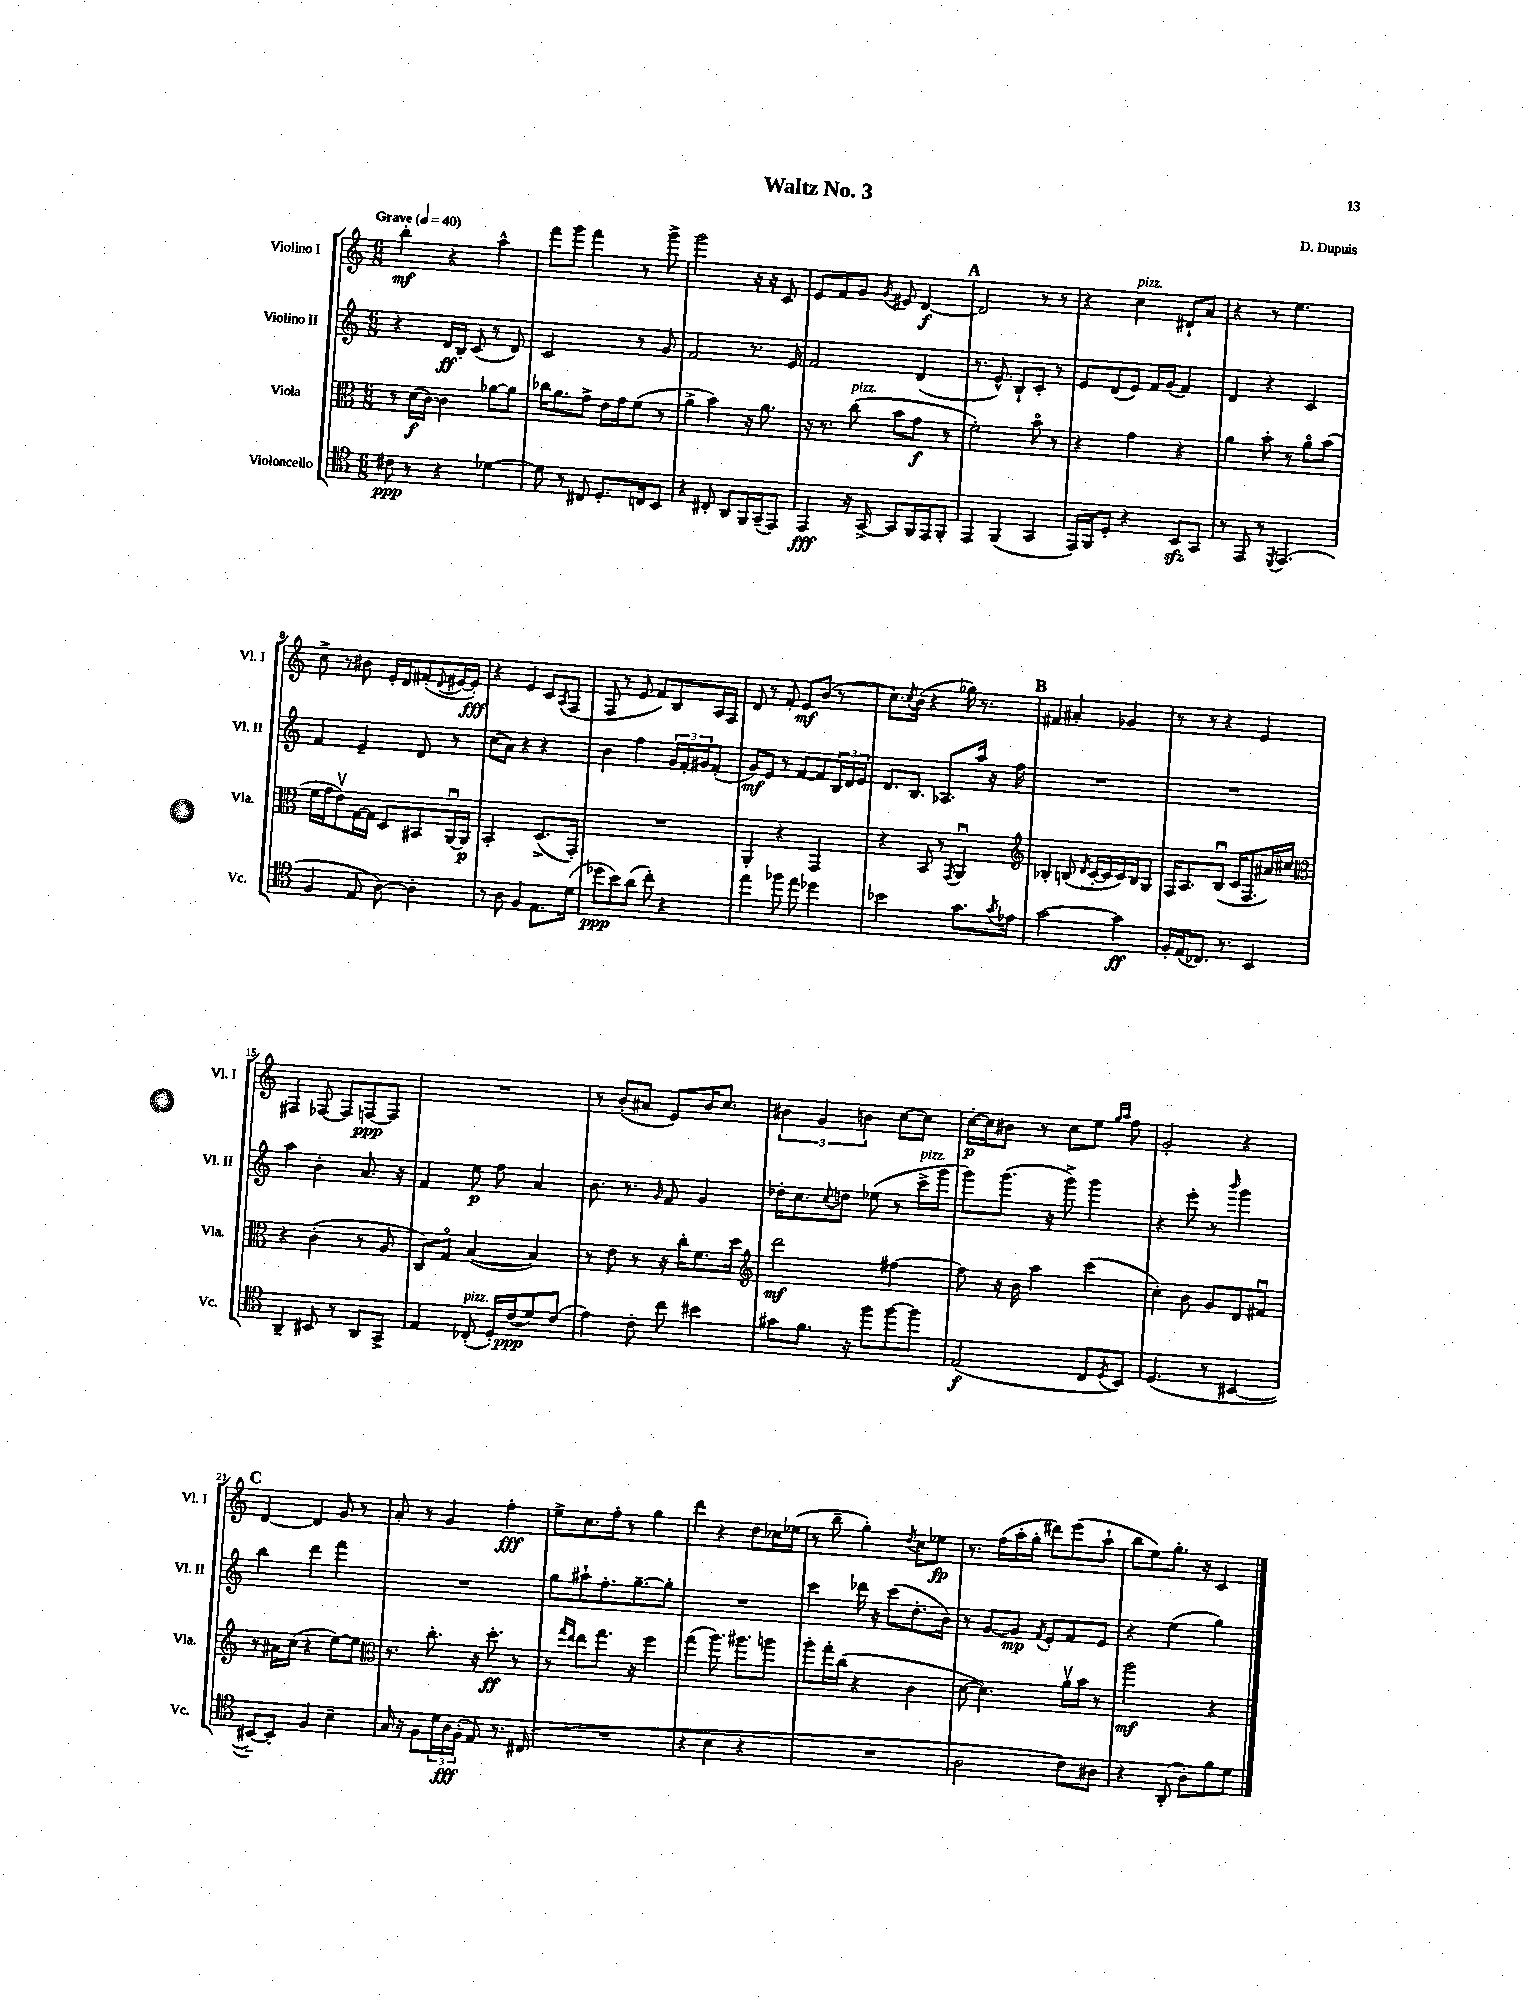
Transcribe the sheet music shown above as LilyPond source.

\header { title = "Waltz No. 3" composer = "D. Dupuis" }
<<
\new StaffGroup <<
\new Staff = "s0" \with { instrumentName = "Violino I" shortInstrumentName = "Vl. I" } {
    \clef treble \key c \major \numericTimeSignature \time 6/8 \tempo "Grave" 4 = 40
    b''4-.\mf r4 a''4-^ |
    f'''8 g'''8 f'''4 r8 g'''8-> |
    g'''2 r16 r16 c'8 |
    e'8 f'8 g'8 \acciaccatura { g'8 } eis'8 d'4~\f |
    \mark \markup { \bold "A" } d'2 r8 r8 |
    r4 c''4^\markup { \italic "pizz." } dis'8-! a'8 |
    r4 r8 e''4. |
    c''8-> r8 bis'8 e'16-. d'16 fis'8-.( \appoggiatura { d'8 } eis'16~ eis'16-.\fff) |
    r4 e'4 c'8 \acciaccatura { a8 } f8( |
    f8 r8 e'8 f'8) b8 a16 f16 |
    d'8 r8 f'8-. e'8\mf b'8( r8 |
    c''8.) \acciaccatura { c''8 } b'16( r4 ges''16) r8. |
    \mark \markup { \bold "B" } fis'4 ais'4-. ges'4 |
    r8 r8 r4 e'4 |
    fis4 fes8~ fes8 f8~\ppp f8 |
    R2. |
    r8 b'8-.( ais'8 e'8) b'16 c''8. |
    \tuplet 3/2 { bis'4 g'4 b'4 } c''8~ c''8 |
    c''16~-.\p c''16 bis'8 r8 c''8 e''8 \grace { g''16 a''16 } f''8 |
    g'2-. r4 |
    \mark \markup { \bold "C" } d'4~ d'4 g'8 r8 |
    a'8-. r8 g'4 f''4-.\fff |
    e''8-> c''8. f''16-. r8 g''4 |
    d'''4 r4 d''8 ces''16 ees''16( |
    r8 b''8-- g''4-.) \acciaccatura { d''8 } c''8 ees''8\fp |
    r8. f''16( a''16-. g''16-. dis'''8) e'''8( a''8-! |
    b''8 e''8) g''8.-. r16 c'4 \bar "|." |
}
\new Staff = "s1" \with { instrumentName = "Violino II" shortInstrumentName = "Vl. II" } {
    \clef treble \key c \major \numericTimeSignature \time 6/8
    r4 d'16\ff b16-. c'8( r8 d'8) |
    c'2 r8 g'8 |
    f'2 r8. e'16 |
    f'2 d'4( |
    \mark \markup { \bold "A" } r8. e'8.-^) b8-! c'8-. r8 |
    e'8 d'8( e'8) f'16 g'16( f'4) |
    d'4 r4 c'4 |
    f'4 e'4-- d'8 r8 |
    c''8( a'8) r4 r4 |
    b'4 f''4 \tuplet 3/2 { g'16 f'16-. gis'16 } f'8-.( |
    g'8\mf) e'8 r8 f'8~ f'8 \tuplet 3/2 { b16 d'16 e'16 } |
    d'8. b8. aes8. a''16 r16 f''16 |
    \mark \markup { \bold "B" } R2. |
    R2. |
    a''4 b'4-. a'8. r16 |
    f'4 e''8\p f''8 a'4 |
    b'8. r8. \grace { g'16 } f'8 g'4 |
    des''16-. c''8. \appoggiatura { c''8 } d''8 ees''8( r8 c'''16->^\markup { \italic "pizz." } g'''16 |
    g'''8) g'''8.( r16 g'''8->) g'''4 |
    r4 e'''8-. r8 \grace { b'''16 } g'''4 |
    \mark \markup { \bold "C" } b''4 d'''4 f'''4 |
    R2. |
    g''8 ais''8-! f''8.-. g''8.~-- g''8-. |
    R2. |
    c'''4 des'''16 r16 c'''8( d''8.-. b'16) |
    r8 g'8~ g'8\mp \acciaccatura { f'8 } e'8-. f'8 e'8 |
    r4 e''4( g''4) \bar "|." |
}
\new Staff = "s2" \with { instrumentName = "Viola" shortInstrumentName = "Vla." } {
    \clef alto \key c \major \numericTimeSignature \time 6/8
    r8 d'16\f( c'16~) c'4 aes'8~ aes'8 |
    ces''16 a'8. g'8-> e'16 g'16 f'8( r8 |
    a'4-> b'4) r16 a'8. |
    r16 r8. c''8^\markup { \italic "pizz." }( b'8 g'8\f r8 |
    \mark \markup { \bold "A" } f'2-.) b'8\flageolet r8 |
    r4 g'4 r4 |
    a'4 b'8-. r8 a'8\flageolet b'8( |
    f'16 g'16 e'8\upbow) g16~ g16 d8 bis,8 a,16~\downbow a,16\p |
    b,2-. d8.->( g,16-.) |
    R2. |
    a,4-. r4 g,4 |
    r4 b,8 r8 \acciaccatura { g,8 } a,4\downbow |
    \mark \markup { \bold "B" } \clef treble bes4-. b8( \acciaccatura { d'8 } c'16~-. c'16 c'16) b16 g8 |
    f16 a8. b8\downbow( c'16 f8. ais'16) cis''16 |
    \clef alto r4 c'4-.( r8 a8 |
    c8) g8\flageolet b4~( b4) |
    r8 e'8 r8 r16 c''16-. f'8. d''16 |
    \clef treble d'''2\mf fis''4~ |
    fis''8 r16 b'16 a''4 c'''4( |
    c''4-.) b'8 g'8 d'8 fis'8\downbow |
    \mark \markup { \bold "C" } r8 ais'16 c''16( r4 e''8~) e''8 |
    \clef alto r8. c''8.-. r16 d''8.-.\ff r8 |
    r8 \grace { g''16 e''16 } e''8 g''8. r16 f''4 |
    g''4( a''8.) ais''8. a''8 |
    a''8-. g''16-. c''16( r4 c'4 |
    d'8~ d'4.) a'16\upbow b'16 r8 |
    a''2\mf r4 \bar "|." |
}
\new Staff = "s3" \with { instrumentName = "Violoncello" shortInstrumentName = "Vc." } {
    \clef tenor \key c \major \numericTimeSignature \time 6/8
    cis'8\ppp r8 r4 des'4~ |
    des'8 r8 cis8 d8.-. c16 b,8 |
    r4 cis8-. a,8 f,16 g,16--( e,8) |
    e,4\fff r16 g,16~-> g,8 f,16 e,16 f,8-. |
    \mark \markup { \bold "A" } e,4 f,4( g,4 |
    e,16) f,16 d8-. r4 b,8\sfz g,8 |
    r8 e,8 r8 \acciaccatura { d,8 } e,4.( |
    f4 e8 a8~) a4-. |
    r8 a8 f4 e8. d'16( |
    des''8\ppp b'8) a'8( c''8-.) r4 |
    e''4 fes''8 e''8 des''4 |
    bes'2 g'8. \acciaccatura { g'8 } ees'16 |
    \mark \markup { \bold "B" } g'2~ g'4\ff |
    f16-. e16( ces8.) r8. b,4 |
    a,4-- bis,8 r8 a,8 g,8-> |
    e4 ces8-.^\markup { \italic "pizz." }( d16-.) c'16\ppp( d'8) c'8( |
    e'4) c'8-. c''8 bis'4 |
    gis'8 f'8. r16 f''8 f''8~ f''8 |
    e2\f( c8 \acciaccatura { d8 } b,8) |
    d4.( r8 bis,4~ |
    \mark \markup { \bold "C" } bis,8~--) bis,8-. f4 b4-- |
    g16 r16 f8 \tuplet 3/2 { d'16 a16\fff f16-.( } e8) r8. cis16( |
    R2. |
    r4 b4 r4 |
    R2. |
    a2 c'8) ais8 |
    r4 a,8-.( a8-.) f'8 d'8 \bar "|." |
}
>>
>>
